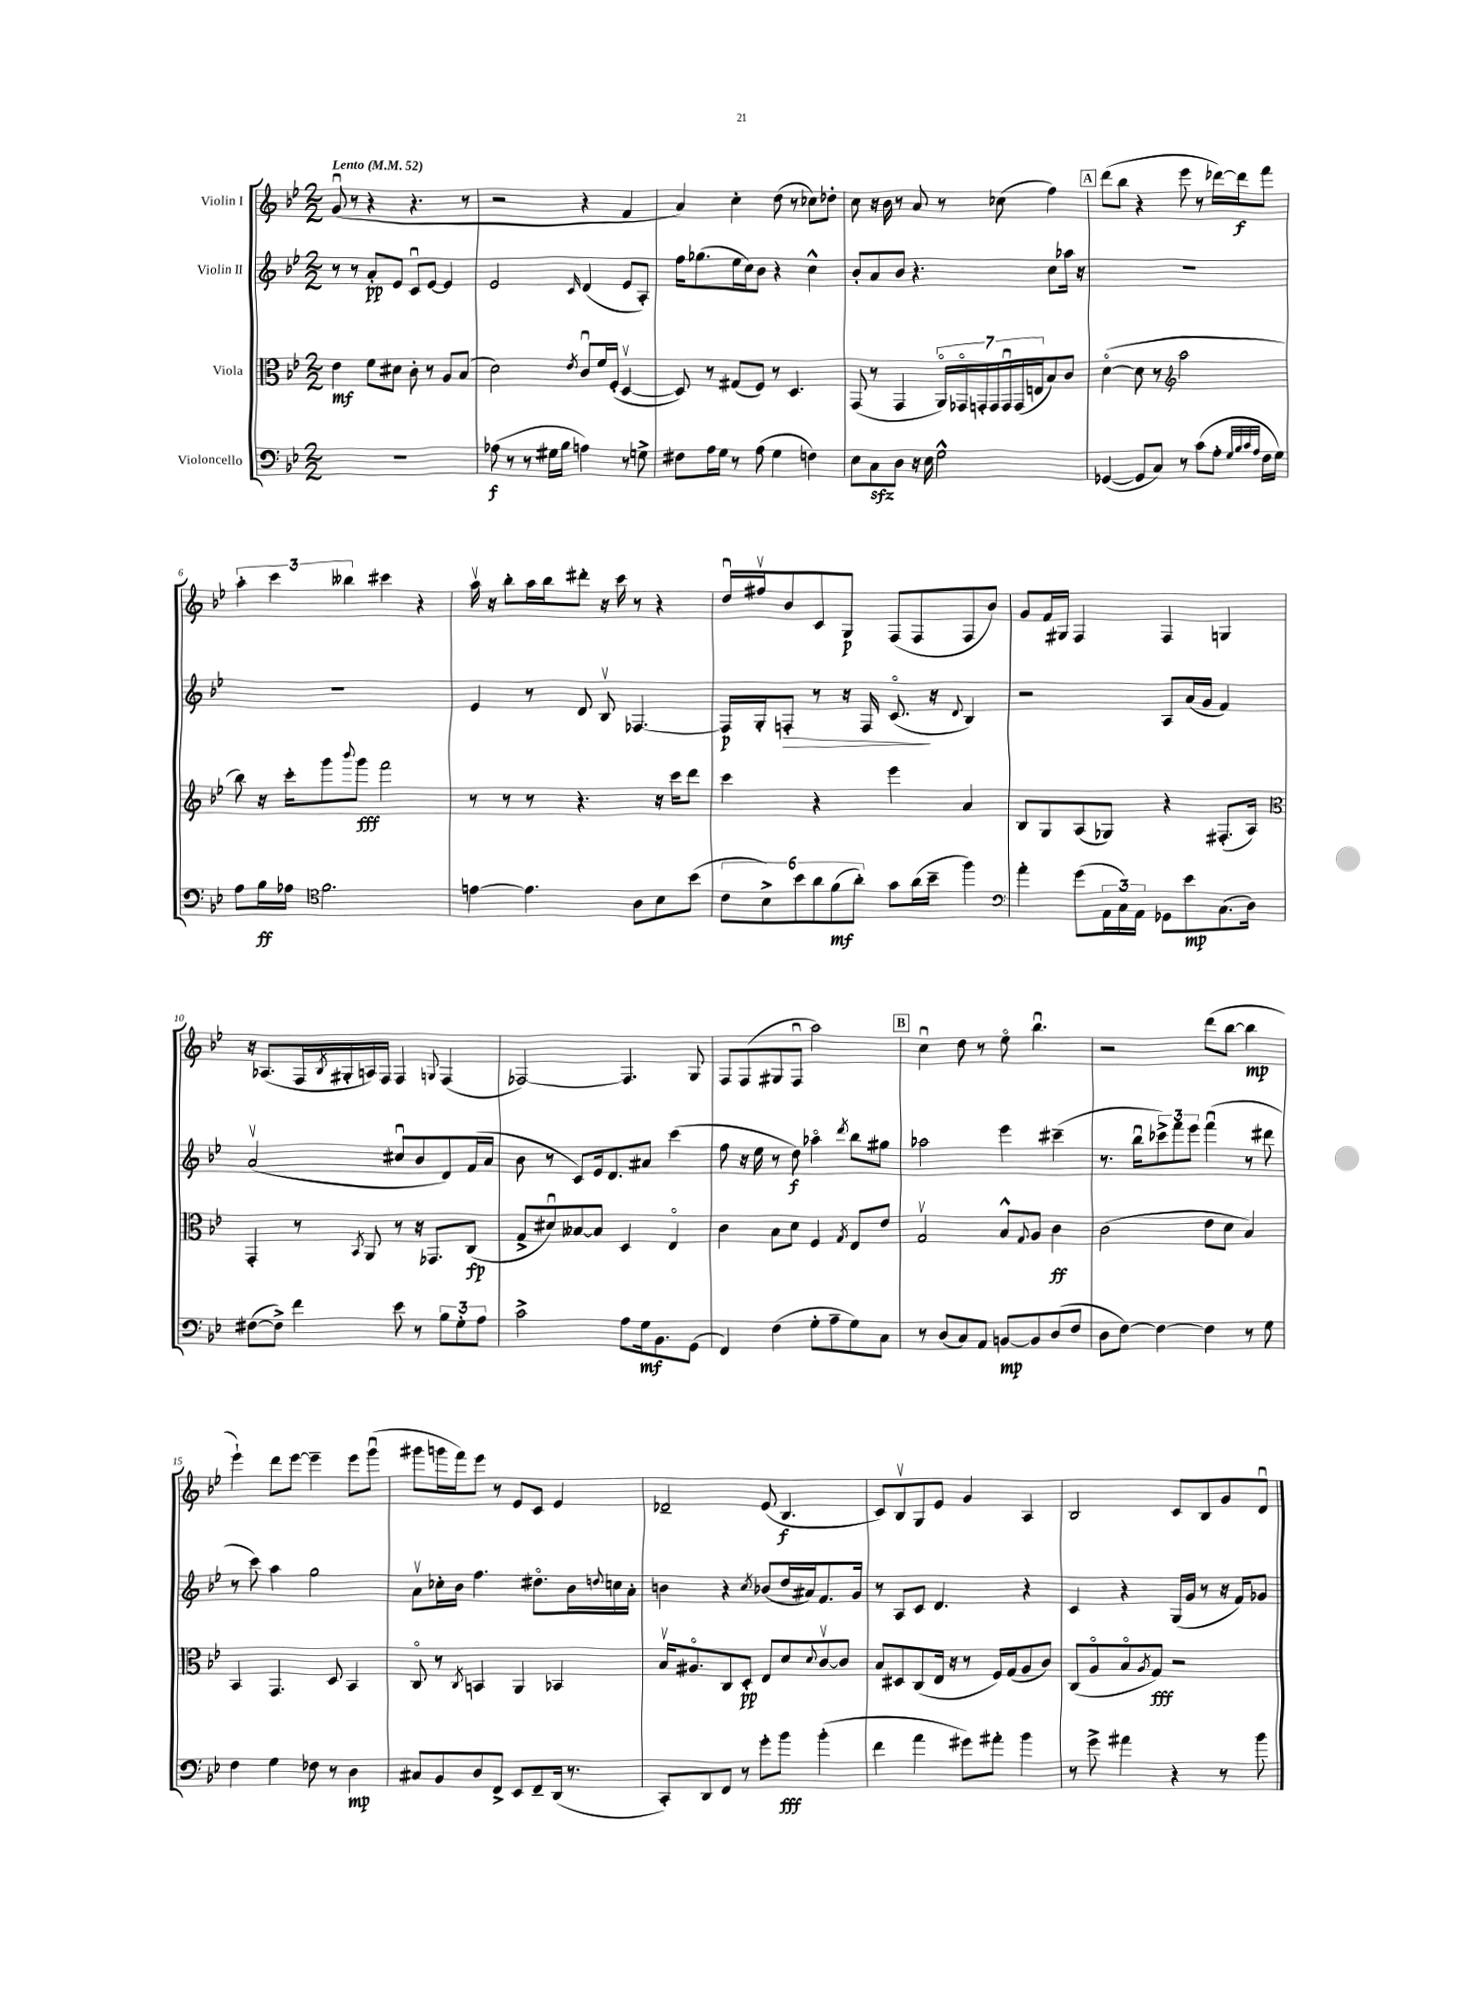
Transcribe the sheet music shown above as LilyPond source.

<<
\new StaffGroup <<
\new Staff = "s0" \with { instrumentName = "Violin I" } {
    \clef treble \key bes \major \numericTimeSignature \time 2/2 \tempo "Lento" 4 = 52
    g'8\downbow( r8 r4 r4. r8 |
    r2 r4 f'4 |
    a'4) c''4-. d''8( r8 ces''8) des''8-. |
    c''8 r16 bes'16 r8 a'8 r8 ces''8( f''4) |
    \mark \markup { \box "A" } d'''8( bes''8 r4 ees'''8 r8 des'''16~) des'''16\f f'''8 |
    \tuplet 3/2 { a''4-. c'''4 beses''4 } cis'''4 r4 |
    a''16\upbow r16 bes''8-. a''16 bes''16 dis'''8-. r16 c'''16 r8 r4 |
    d''16\downbow fis''16\upbow bes'8 c'8 g8\p f8( f8 f8 bes'8) |
    g'8 f'16 gis16 f4 f4 g4 |
    r16 aes8.( f16 \acciaccatura { bes8 } gis16-. a16) f16 f4 \appoggiatura { g8 } f4( |
    fes2~) fes4. g8 |
    f8 f8( gis8 f8\downbow a''2) |
    \mark \markup { \box "B" } c''4\downbow d''8 r8 ees''8\flageolet bes''4.\downbow |
    r2 d'''8( bes''8~ bes''4\mp |
    ees'''4-!) d'''8 ees'''8~ ees'''4-- ees'''8 g'''8\downbow( |
    gis'''8 g'''16 f'''16) ees'''8 r8 ees'8 c'8 ees'4 |
    des'2-- ees'8( bes4.\f |
    c'8) bes8\upbow g8 ees'8 g'4 a4 |
    bes2 c'8 bes8 g'8 d'8\downbow \bar "|." |
}
\new Staff = "s1" \with { instrumentName = "Violin II" } {
    \clef treble \key bes \major \numericTimeSignature \time 2/2
    r8 r8 a'8-.\pp ees'8 c'8\downbow ees'8~ ees'4 |
    ees'2 \grace { c'16 } d'4( ees'8 a8-.) |
    f''16 ges''8.( ees''16 c''16) bes'8 r4 c''4-^ |
    bes'8-. a'8 bes'8 r4. c''8 aes''16 r16 |
    \mark \markup { \box "A" } R1 |
    R1 |
    ees'4 r8 d'8 bes8\upbow fes4.~ |
    fes16\p g16-. f8-.\> r8 r16 f16 c'8.\flageolet\!( r16 \appoggiatura { d'8 } bes4) |
    r2 a8 a'16( g'16 f'4) |
    a'2\upbow( cis''8\downbow bes'8 d'8) f'16( a'16 |
    bes'8 r8 c'8) ees'16 d'8. ais'8 c'''4( |
    f''8 r16 ees''16 r8 d''8\f) aes''4\flageolet \acciaccatura { d'''8 } bes''8 gis''8 |
    \mark \markup { \box "B" } aes''2 ees'''4 cis'''4--( |
    r8. bes''16\downbow \tuplet 3/2 { ces'''8->) f'''8 ees'''8 } f'''4\downbow( r8 dis'''8 |
    r8 c'''8) a''4 g''2 |
    a'8\upbow ces''16-. bes'16 f''4. dis''8.\flageolet bes'16 \appoggiatura { d''8 } c''16 a'16-. |
    b'4 r4 \acciaccatura { c''8 } bes'8( d''16 ais'16) f'8. g'16 |
    r8 a8 c'8 d'4. r4 |
    c'4 r4 g16( g'16 r8 r16 f'16) ges'8 \bar "|." |
}
\new Staff = "s2" \with { instrumentName = "Viola" } {
    \clef alto \key bes \major \numericTimeSignature \time 2/2
    ees'4\mf f'8 dis'8 c'8-. r8 a8 bes8( |
    d'2) \acciaccatura { ees'8 } c'8\downbow f'16 f16-.( d4~\upbow |
    d8) r8 gis8( f8) r8 d4. |
    g,8( r8 g,4 \tuplet 7/4 { a,16\flageolet) ges,16\flageolet g,16-. g,16 g,16\downbow g,16( e16 } bes8) c'8 |
    \mark \markup { \box "A" } d'4~\flageolet( d'8 r8 \clef treble a''2 |
    bes''8) r16 c'''16-. g'''8 \appoggiatura { bes'''8 } g'''8\fff f'''2 |
    r8 r8 r8 r4. r16 c'''16 d'''8 |
    c'''4 r4 ees'''4 a'4 |
    bes8 g8 a8( ges8) r4 fis8.-.( a16) |
    \clef alto g,4-. r8 \acciaccatura { bes,8 } a,8 r8 r16 ges,8. c8\fp( |
    g8-> dis'8\downbow) beses8~ beses8 d4 ees4\flageolet |
    c'4 bes8 d'8 f4 \acciaccatura { g8 } ees8 ees'8 |
    \mark \markup { \box "B" } g2\upbow bes8-^ \appoggiatura { g8 } a8 c'4\ff |
    c'2( ees'8 d'8 bes4) |
    bes,4 g,4. d8 bes,4 |
    c8\flageolet r8 \acciaccatura { c8 } b,4 a,4 bes,4 |
    bes16\upbow ais8.\flageolet c8 d8-.\pp ees8 d'8 \appoggiatura { d'8 } c'8~\upbow c'8 |
    bes8 dis8 c8( ees16 r16 r8 f16) g16( a8 c'8) |
    c8( a8\flageolet bes8\flageolet \acciaccatura { a8 } g8\fff) r2 \bar "|." |
}
\new Staff = "s3" \with { instrumentName = "Violoncello" } {
    \clef bass \key bes \major \numericTimeSignature \time 2/2
    R1 |
    aes8\f( r8 r8 gis16 bes16 a4) r8 g8-> |
    fis8 a16 g16 r8 a8( g4 f4) |
    ees8 c8\sfz d8 r16 ees16 g2-^ |
    \mark \markup { \box "A" } ges,4~( ges,8 c8) r8 c'8( a8-. \grace { g32 bes32 c'32 a32 } f16 g16) |
    a8 bes16\ff aes16 \clef tenor f'2. |
    e'4~ e'4. a8 bes8 bes'8( |
    \tuplet 6/4 { c'8 bes8->) bes'8 a'8 f'8\mf( a'8-.) } g'8 a'16( bes'16-- f''4) |
    \clef bass a'4-. g'8( \tuplet 3/2 { a,16 c16) a,16 } ges,8 ees'8\mp c8.( d16) |
    fis8~( fis8->) f'4 ees'8 r8 \tuplet 3/2 { bes8 g8-. a8 } |
    c'2-> a8 g16\mf bes,8. g,8( |
    f,4) f4( g8-. a8-- g8) c8 |
    \mark \markup { \box "B" } r8 d8( c8) a,8 b,8~\mp b,8 d8( f8 |
    d8 f8~) f4~ f4 r8 g8 |
    f4 g4 fes8 r8 d4\mp |
    cis8 bes,8 d8 f,8-> ees,8 f,8-- d,16( r8. |
    c,8-.) d,8 f,8 r8 g'8-. bes'8\fff bes'4-.( |
    f'4 a'4 gis'8) ais'8-. bes'4 |
    r8 g'8-> ais'4 r4 r8 bes'8 \bar "|." |
}
>>
>>
